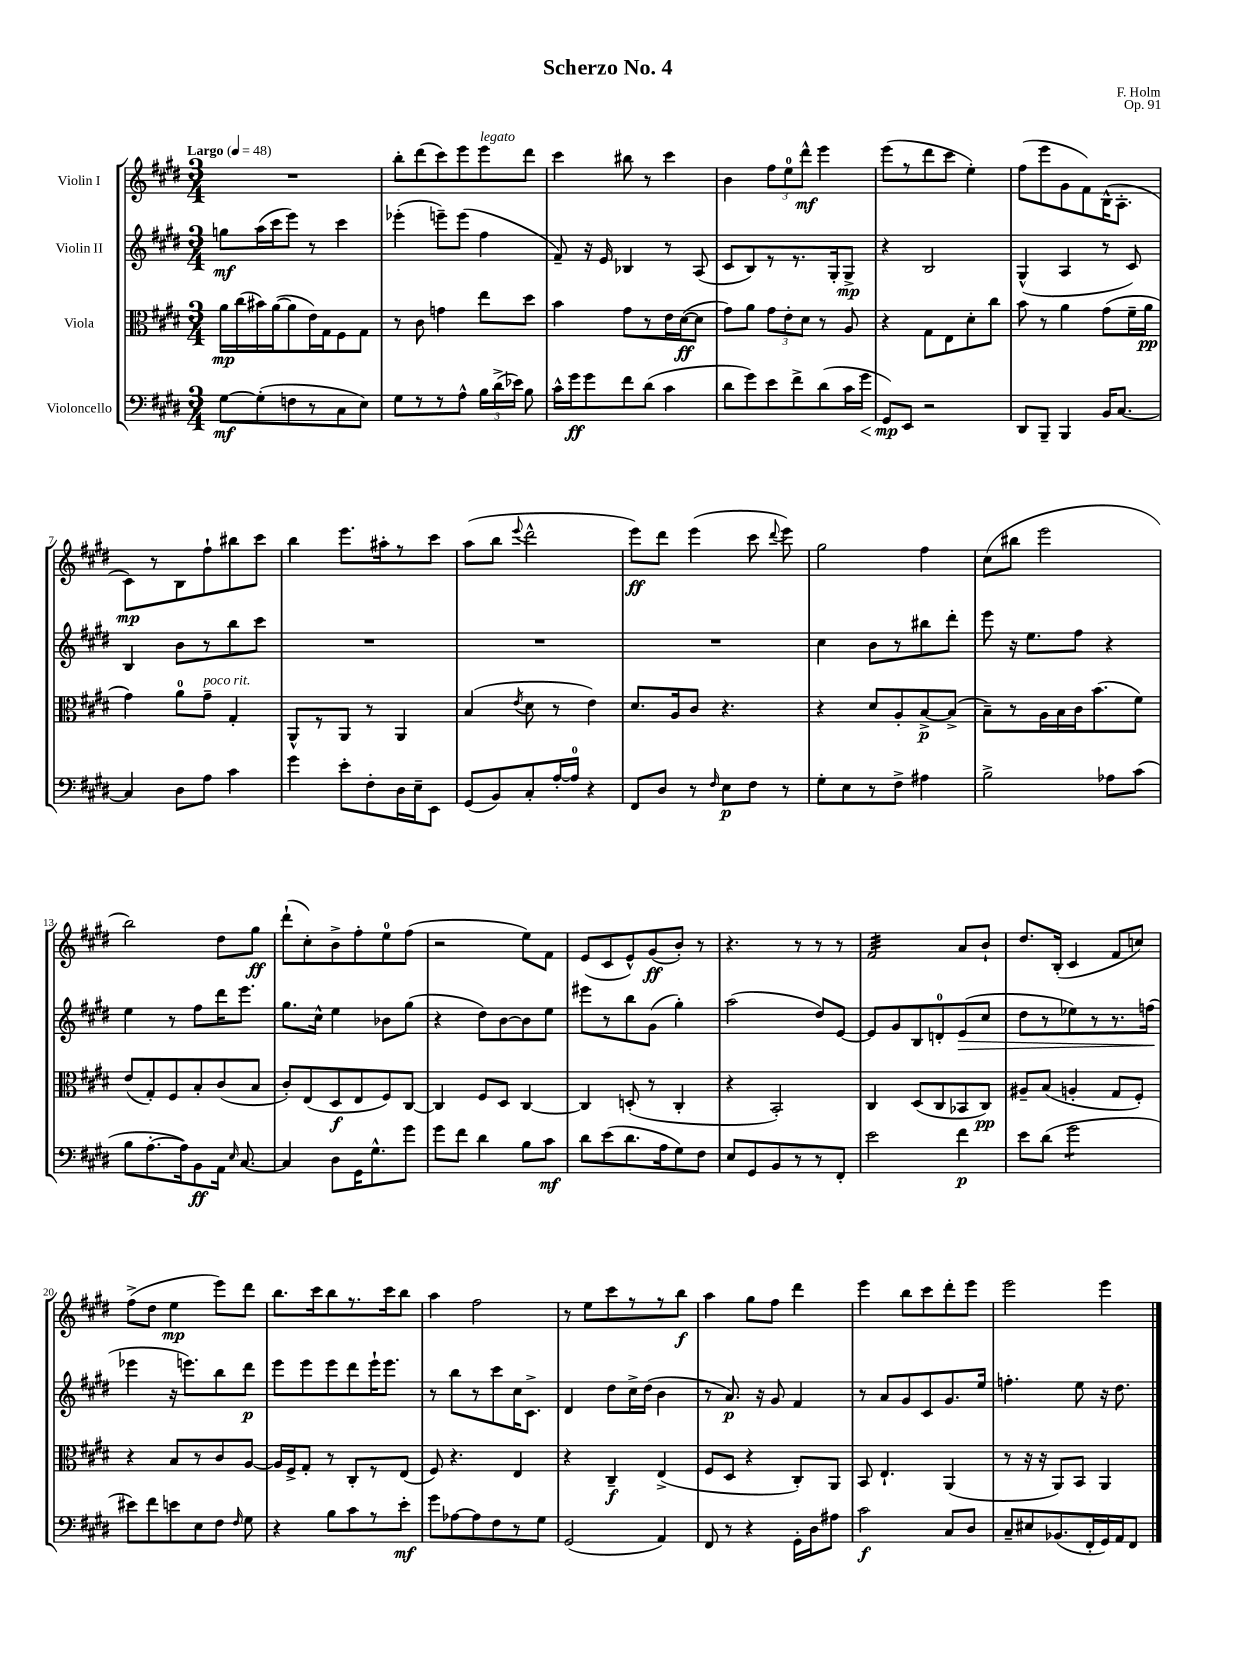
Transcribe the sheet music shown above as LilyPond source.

\header { title = "Scherzo No. 4" composer = "F. Holm" opus = "Op. 91" }
<<
\new StaffGroup <<
\new Staff = "s0" \with { instrumentName = "Violin I" } {
    \clef treble \key e \major \numericTimeSignature \time 3/4 \tempo "Largo" 4 = 48
    \autoBeamOff R2. |
    b''8[-. dis'''8( cis'''8) e'''8 e'''8^\markup { \italic "legato" } dis'''8] |
    cis'''4 bis''8 r8 cis'''4 |
    b'4 \tuplet 3/2 { fis''8[ e''8-0 dis'''8]-^\mf } e'''4 |
    e'''8[( r8 dis'''8 cis'''8] e''4-.) |
    fis''8[( e'''8 gis'8 fis'8) b16-^( a8.]-. |
    cis'8[\mp) r8 b8 fis''8-! bis''8 cis'''8] |
    b''4 e'''8.[ ais''16-. r8 cis'''8] |
    a''8[( b''8] \appoggiatura { e'''8 } dis'''2-^ |
    e'''8[\ff) dis'''8] e'''4( cis'''8 \appoggiatura { dis'''8 } e'''8) |
    gis''2 fis''4 |
    cis''8[( bis''8] e'''2 |
    b''2) dis''8[ gis''8]\ff |
    dis'''8[-!( cis''8-.) b'8-> fis''8-. e''8-0 fis''8]( |
    r2 e''8[) fis'8] |
    e'8[( cis'8 e'8-^) gis'8\ff( b'8]-.) r8 |
    r4. r8 r8 r8 |
    fis'2:32 a'8[ b'8]-! |
    dis''8.[ b16]-.( cis'4 fis'8[ c''8]) |
    fis''8[->( dis''8] e''4\mp e'''8[) dis'''8] |
    b''8.[ cis'''16 b''8 r8. cis'''16 b''8] |
    a''4 fis''2 |
    r8 e''8[ cis'''8 r8 r8 b''8]\f |
    a''4 gis''8[ fis''8] dis'''4 |
    e'''4 b''8[ cis'''8 dis'''8-. e'''8] |
    e'''2 e'''4 \bar "|." |
}
\new Staff = "s1" \with { instrumentName = "Violin II" } {
    \clef treble \key e \major \numericTimeSignature \time 3/4
    \autoBeamOff g''8[\mf a''16( cis'''16 e'''8]) r8 cis'''4 |
    ees'''4-.( e'''8[--) e'''8]( fis''4 |
    fis'8--) r16 e'16 bes4 r8 a8( |
    cis'8[ b8) r8 r8. gis16-. gis8]->\mp |
    r4 b2 |
    gis4-^( a4 r8 cis'8) |
    b4 b'8[ r8 b''8 cis'''8] |
    R2. |
    R2. |
    R2. |
    cis''4 b'8[ r8 bis''8 dis'''8]-. |
    e'''8 r16 e''8.[ fis''8] r4 |
    e''4 r8 fis''8[ dis'''16 e'''8.] |
    gis''8.[ cis''16]-^ e''4 bes'8[ gis''8]( |
    r4 dis''8[) b'8~ b'8 e''8] |
    eis'''8[ r8 b''8 gis'8]( gis''4-.) |
    a''2( dis''8[) e'8]~ |
    e'8[ gis'8 b8 d'8-0-. e'8\>( cis''8] |
    dis''8[ r8 ees''8) r8 r8. f''16]\!( |
    ees'''4 r16 e'''8.[) b''8 dis'''8]\p |
    e'''8[ e'''8 e'''8 dis'''8 e'''16-! e'''8.] |
    r8 b''8[ r8 cis'''8 cis''16 cis'8.]-> |
    dis'4 dis''8[ cis''16-> dis''16]( b'4 |
    r8 a'8.\p) r16 gis'8 fis'4 |
    r8 a'8[ gis'8 cis'8 gis'8. e''16] |
    f''4.-. e''8 r16 dis''8. \bar "|." |
}
\new Staff = "s2" \with { instrumentName = "Viola" } {
    \clef alto \key e \major \numericTimeSignature \time 3/4
    \autoBeamOff a'16[\mp cis''16( bis'16) a'16~( a'8 e'16) gis16 fis8 gis8] |
    r8 cis'8 g'4 e''8[ dis''8] |
    b'4 gis'8[ r8 e'16 dis'16~\ff( dis'8] |
    gis'8[) a'8] \tuplet 3/2 { gis'8[ e'8-. dis'8] } r8 a8 |
    r4 gis8[ e8 dis'8-. cis''8] |
    b'8 r8 a'4 gis'8[( fis'16-- a'16]\pp |
    gis'4) a'8[-0 gis'8]--^\markup { \italic "poco rit." } gis4-. |
    a,8[-^ r8 a,8] r8 a,4 |
    b4( \acciaccatura { e'8 } dis'8 r8 e'4) |
    dis'8.[ a16 cis'8] r4. |
    r4 dis'8[ a8-. b8~->\p b8]->( |
    b8[--) r8 a16 b16 cis'16 b'8.( fis'8]) |
    e'8[( gis8-.) fis8 b8-. cis'8( b8] |
    cis'8[-.) e8( dis8\f e8 fis8) cis8]~ |
    cis4 fis8[ dis8] cis4~ |
    cis4 d8-.( r8 cis4-. |
    r4 b,2-.) |
    cis4 dis8[( cis8 bes,8 cis8]\pp) |
    ais8[-- b8]( a4-. gis8[ fis8]-.) |
    r4 b8[ r8 cis'8 a8]~ |
    a16[ fis16-> gis8]-. r8 cis8[-. r8 e8]( |
    fis8) r4. e4 |
    r4 cis4--\f e4->( |
    fis8[ dis8] r4 cis8[-.) a,8] |
    b,8 e4.-! a,4( |
    r8 r16 r16 a,8[) b,8] a,4 \bar "|." |
}
\new Staff = "s3" \with { instrumentName = "Violoncello" } {
    \clef bass \key e \major \numericTimeSignature \time 3/4
    \autoBeamOff gis8[~\mf gis8-.( f8 r8 cis8 e8]) |
    gis8[ r8 r8 a8]-^ \tuplet 3/2 { b16[ dis'16->( ees'16]) } b8 |
    cis'16[-^ gis'16\ff gis'8 fis'8 dis'8]( cis'4 |
    dis'8[ gis'8) e'8 fis'8-> dis'8( cis'16 gis'16]\< |
    gis,8[\mp\!) e,8] r2 |
    dis,8[ b,,8]-- b,,4 b,16[ cis8.]~ |
    cis4 dis8[ a8] cis'4 |
    gis'4 e'8[-. fis8-. dis16 e16-- e,8] |
    gis,8[( b,8) cis8-. a16~-. a16]-0 r4 |
    fis,8[ dis8] r8 \grace { fis16 } e8[\p fis8] r8 |
    gis8[-. e8 r8 fis8]-> ais4 |
    b2-> aes8[ cis'8]( |
    b8[ a8.~-. a16) b,8\ff a,16] \grace { e16 } cis8.~ |
    cis4 dis8[ gis,16 gis8.-^ gis'8] |
    gis'8[ fis'8] dis'4 b8[ cis'8]\mf |
    dis'8[ e'8( dis'8. a16 gis8) fis8] |
    e8[ gis,8 b,8 r8 r8 fis,8]-. |
    e'2 fis'4\p |
    e'8[ dis'8]( gis'2:8 |
    eis'8[) fis'8 e'8 e8 fis8] \grace { fis16 } gis8 |
    r4 b8[ cis'8 r8 e'8]-.\mf |
    gis'8[ aes8~ aes8 fis8 r8 gis8] |
    gis,2( a,4) |
    fis,8 r8 r4 gis,16[-. dis16 ais8] |
    cis'2\f cis8[ dis8] |
    cis8[-- eis8 bes,8.( fis,16-. gis,16) a,16 fis,8] \bar "|." |
}
>>
>>
